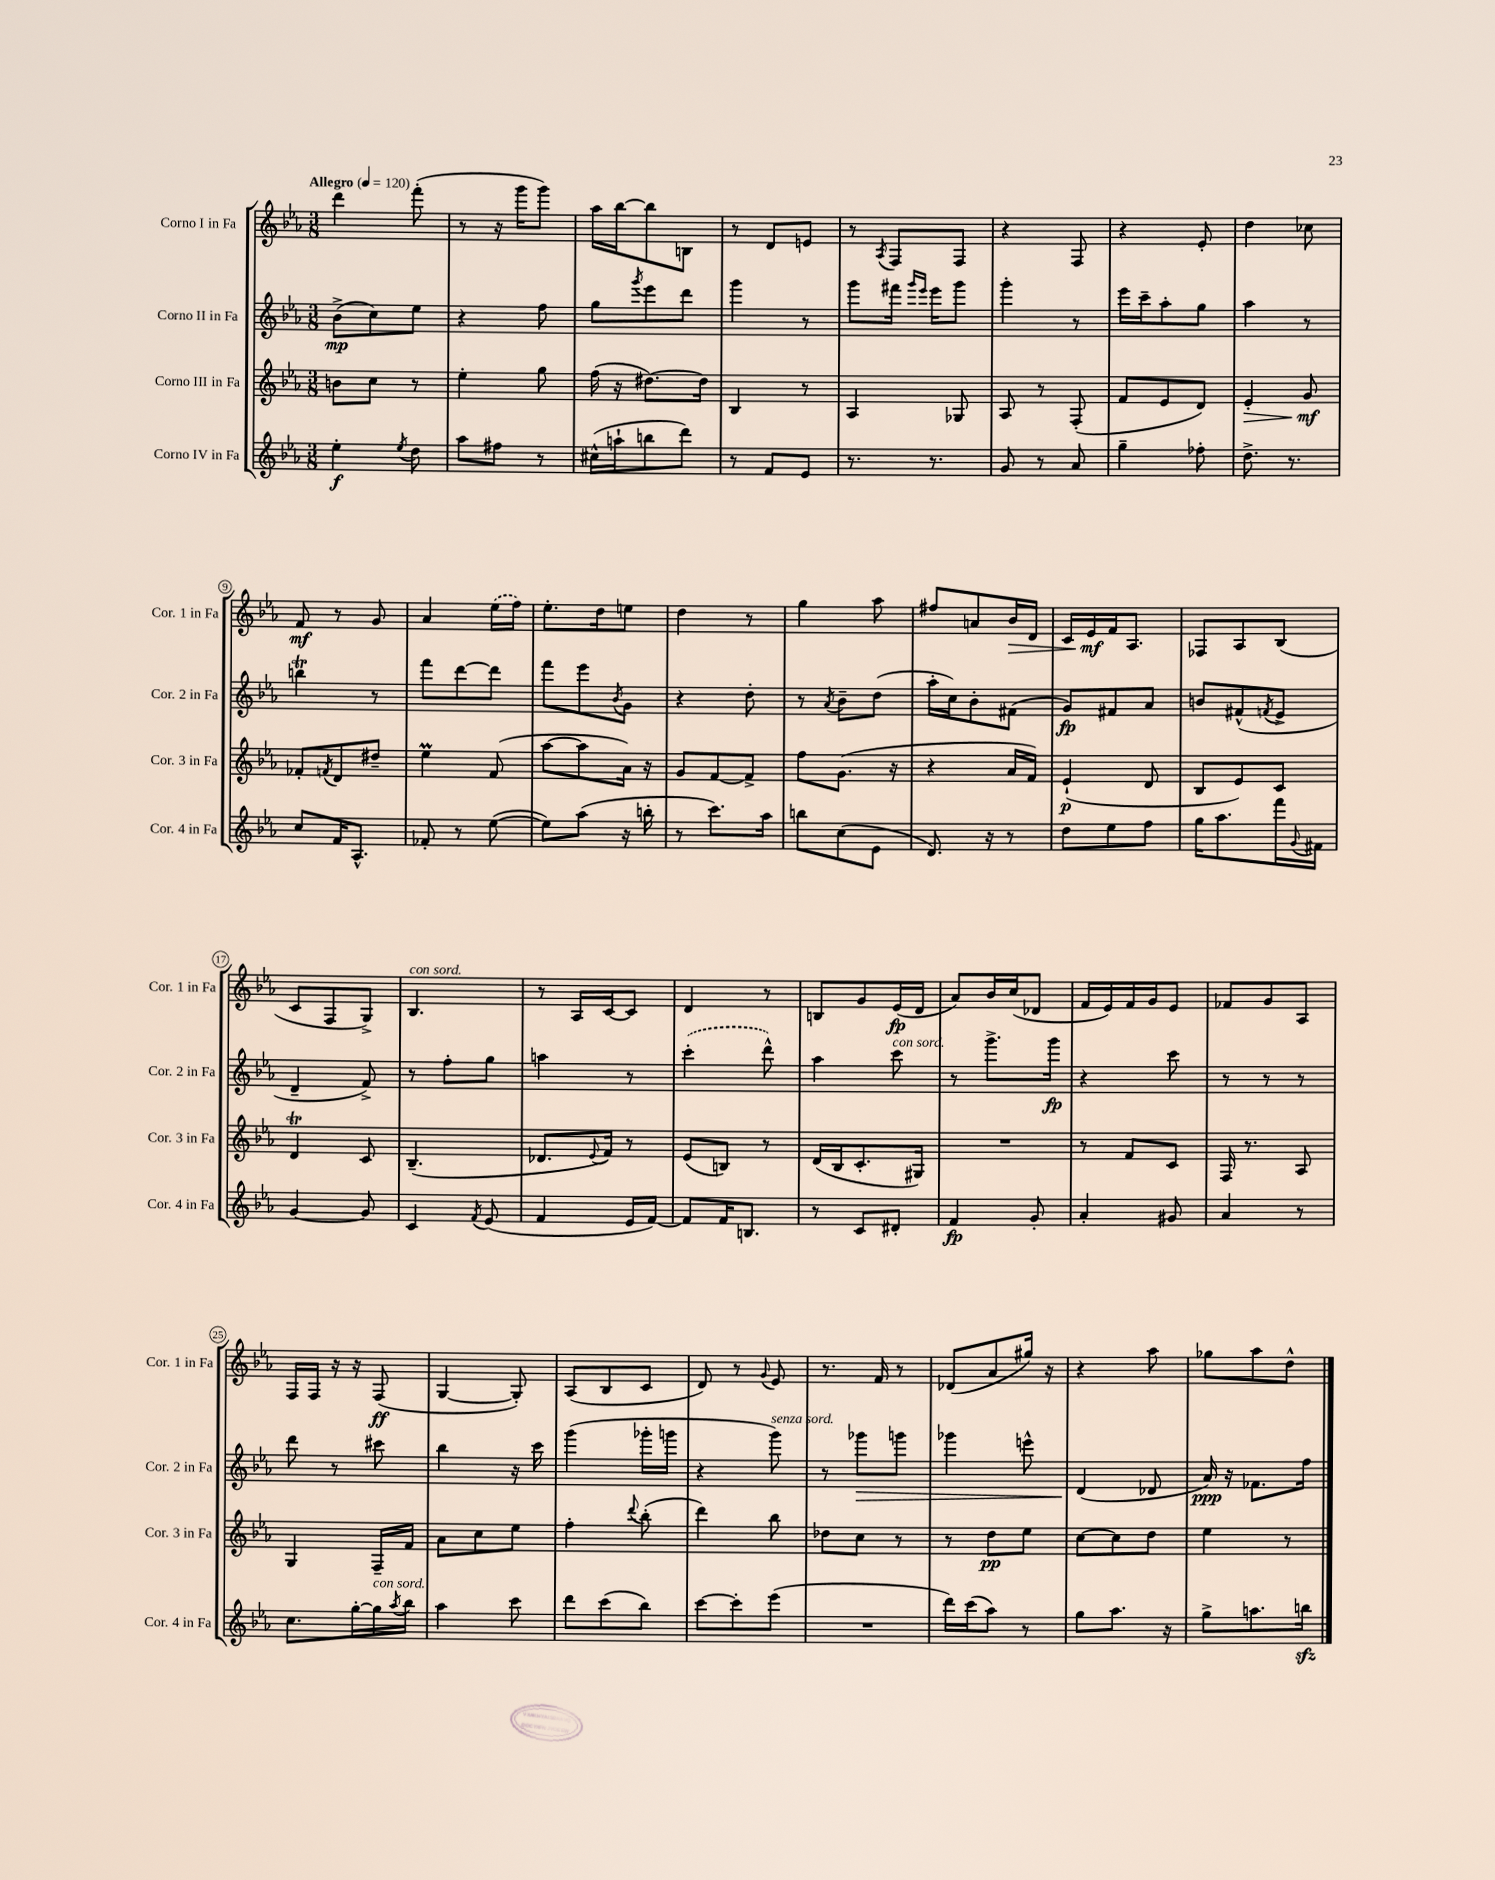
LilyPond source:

<<
\new StaffGroup <<
\new Staff = "s0" \with { instrumentName = "Corno I in Fa" shortInstrumentName = "Cor. 1 in Fa" } {
    \clef treble \key ees \major \numericTimeSignature \time 3/8 \tempo "Allegro" 4 = 120
    d'''4 f'''8-.( |
    r8 r16 g'''16 g'''8) |
    aes''16 bes''16~ bes''8 b8 |
    r8 d'8 e'8 |
    r8 \acciaccatura { aes8 } f8 f8 |
    r4 f8 |
    r4 ees'8-. |
    d''4 ces''8 |
    f'8\mf r8 g'8 |
    aes'4 \once \slurDashed ees''16( f''16) |
    ees''8.-. d''16 e''8 |
    d''4 r8 |
    g''4 aes''8 |
    fis''8 a'8 bes'16\> d'16 |
    c'16 ees'16\mf\! f'16 aes8. |
    fes8 aes8 bes8( |
    c'8 f8 g8->) |
    bes4.^\markup { \italic "con sord." } |
    r8 aes16 c'16~ c'8 |
    d'4 r8 |
    b8 g'8 ees'16\fp( d'16 |
    aes'8) bes'16 c''16( des'8 |
    f'16 ees'16) f'16 g'16 ees'8 |
    fes'8 g'8 aes8 |
    f16 f16 r16 r16 f8\ff( |
    g4~ g8-.) |
    aes8( bes8 c'8 |
    d'8) r8 \appoggiatura { g'8 } ees'8 |
    r8. f'16 r8 |
    des'8( aes'8 gis''16) r16 |
    r4 aes''8 |
    ges''8 aes''8 d''8-^ \bar "|." |
}
\new Staff = "s1" \with { instrumentName = "Corno II in Fa" shortInstrumentName = "Cor. 2 in Fa" } {
    \clef treble \key ees \major \numericTimeSignature \time 3/8
    bes'8->\mp( c''8) ees''8 |
    r4 f''8 |
    g''8 \acciaccatura { g'''8 } ees'''8 d'''8 |
    g'''4 r8 |
    g'''8 fis'''16 \grace { g'''16 ees'''16 } ees'''16 g'''8 |
    g'''4-. r8 |
    ees'''16 c'''16-- aes''8-. g''8 |
    aes''4 r8 |
    b''4\trill r8 |
    f'''8 d'''8~ d'''8 |
    f'''8 ees'''8 \acciaccatura { bes'8 } g'8 |
    r4 d''8-. |
    r8 \acciaccatura { aes'8 } bes'8-- d''8( |
    aes''16-. c''16) bes'8-. fis'8( |
    g'8\fp) fis'8 aes'8 |
    b'8 fis'8-^( \acciaccatura { f'8 } ees'8-> |
    d'4-- f'8->) |
    r8 f''8-. g''8 |
    a''4 r8 |
    \once \slurDashed c'''4-.( d'''8-^) |
    aes''4 c'''8^\markup { \italic "con sord." } |
    r8 g'''8.-> g'''16\fp |
    r4 c'''8 |
    r8 r8 r8 |
    d'''8 r8 cis'''8 |
    bes''4 r16 c'''16 |
    g'''4( ges'''16-. g'''16 |
    r4 g'''8^\markup { \italic "senza sord." }) |
    r8 ges'''8\> g'''8 |
    ges'''4 e'''8-^ |
    d'4\!( des'8 |
    aes'16\ppp) r16 fes'8. f''16 \bar "|." |
}
\new Staff = "s2" \with { instrumentName = "Corno III in Fa" shortInstrumentName = "Cor. 3 in Fa" } {
    \clef treble \key ees \major \numericTimeSignature \time 3/8
    b'8 c''8 r8 |
    ees''4-. g''8 |
    f''16( r16 dis''8.~) dis''16 |
    bes4 r8 |
    aes4 ges8 |
    aes8 r8 f8-.( |
    f'8 ees'8 d'8) |
    ees'4-.\> g'8\mf\! |
    fes'8-. \acciaccatura { f'8 } d'8 dis''8-- |
    ees''4\prall f'8( |
    aes''8~ aes''8 aes'16) r16 |
    g'8 f'8~ f'8-> |
    f''8 g'8.( r16 |
    r4 aes'16 f'16) |
    ees'4-!\p( d'8 |
    bes8 ees'8) c'8 |
    d'4\trill c'8 |
    bes4.--( |
    des'8. \appoggiatura { ees'8 } f'16) r8 |
    ees'8( b8) r8 |
    d'16( bes16 c'8.-. gis16) |
    R4. |
    r8 f'8 c'8 |
    f16 r8. aes8 |
    g4 f16-- f'16 |
    aes'8 c''8 ees''8 |
    f''4-. \appoggiatura { d'''8 } bes''8-.( |
    d'''4) bes''8 |
    des''8 c''8 r8 |
    r8 d''8\pp ees''8 |
    c''8~ c''8 d''8 |
    ees''4 r8 \bar "|." |
}
\new Staff = "s3" \with { instrumentName = "Corno IV in Fa" shortInstrumentName = "Cor. 4 in Fa" } {
    \clef treble \key ees \major \numericTimeSignature \time 3/8
    ees''4-.\f \acciaccatura { ees''8 } d''8 |
    aes''8 fis''8 r8 |
    cis''16-^( a''16-! b''8 d'''8) |
    r8 f'8 ees'8 |
    r8. r8. |
    g'8 r8 aes'8 |
    g''4-- fes''8-. |
    d''8.-> r8. |
    c''8 f'16 aes8.-^ |
    fes'8-. r8 ees''8~( |
    ees''8) aes''8( r16 b''16-. |
    r8 c'''8.) aes''16 |
    b''8 c''8( ees'8 |
    d'8.) r16 r8 |
    d''8 ees''8 f''8 |
    g''16 aes''8. f'''16 \appoggiatura { g'8 } fis'16 |
    g'4~ g'8 |
    c'4 \acciaccatura { f'8 } ees'8( |
    f'4 ees'16 f'16~) |
    f'8 f'16 b8. |
    r8 c'8 dis'8-. |
    f'4\fp g'8-. |
    aes'4-. gis'8 |
    aes'4 r8 |
    c''8. g''16~-. g''16^\markup { \italic "con sord." } \acciaccatura { aes''8 } bes''16 |
    aes''4 c'''8 |
    d'''8 c'''8( bes''8) |
    c'''8~ c'''8-. ees'''8( |
    R4. |
    d'''16) c'''16( aes''8) r8 |
    g''8 aes''8. r16 |
    g''8-> a''8. b''16\sfz \bar "|." |
}
>>
>>
\layout { \context { \Score \override BarNumber.stencil = #(make-stencil-circler 0.1 0.3 ly:text-interface::print) } }
